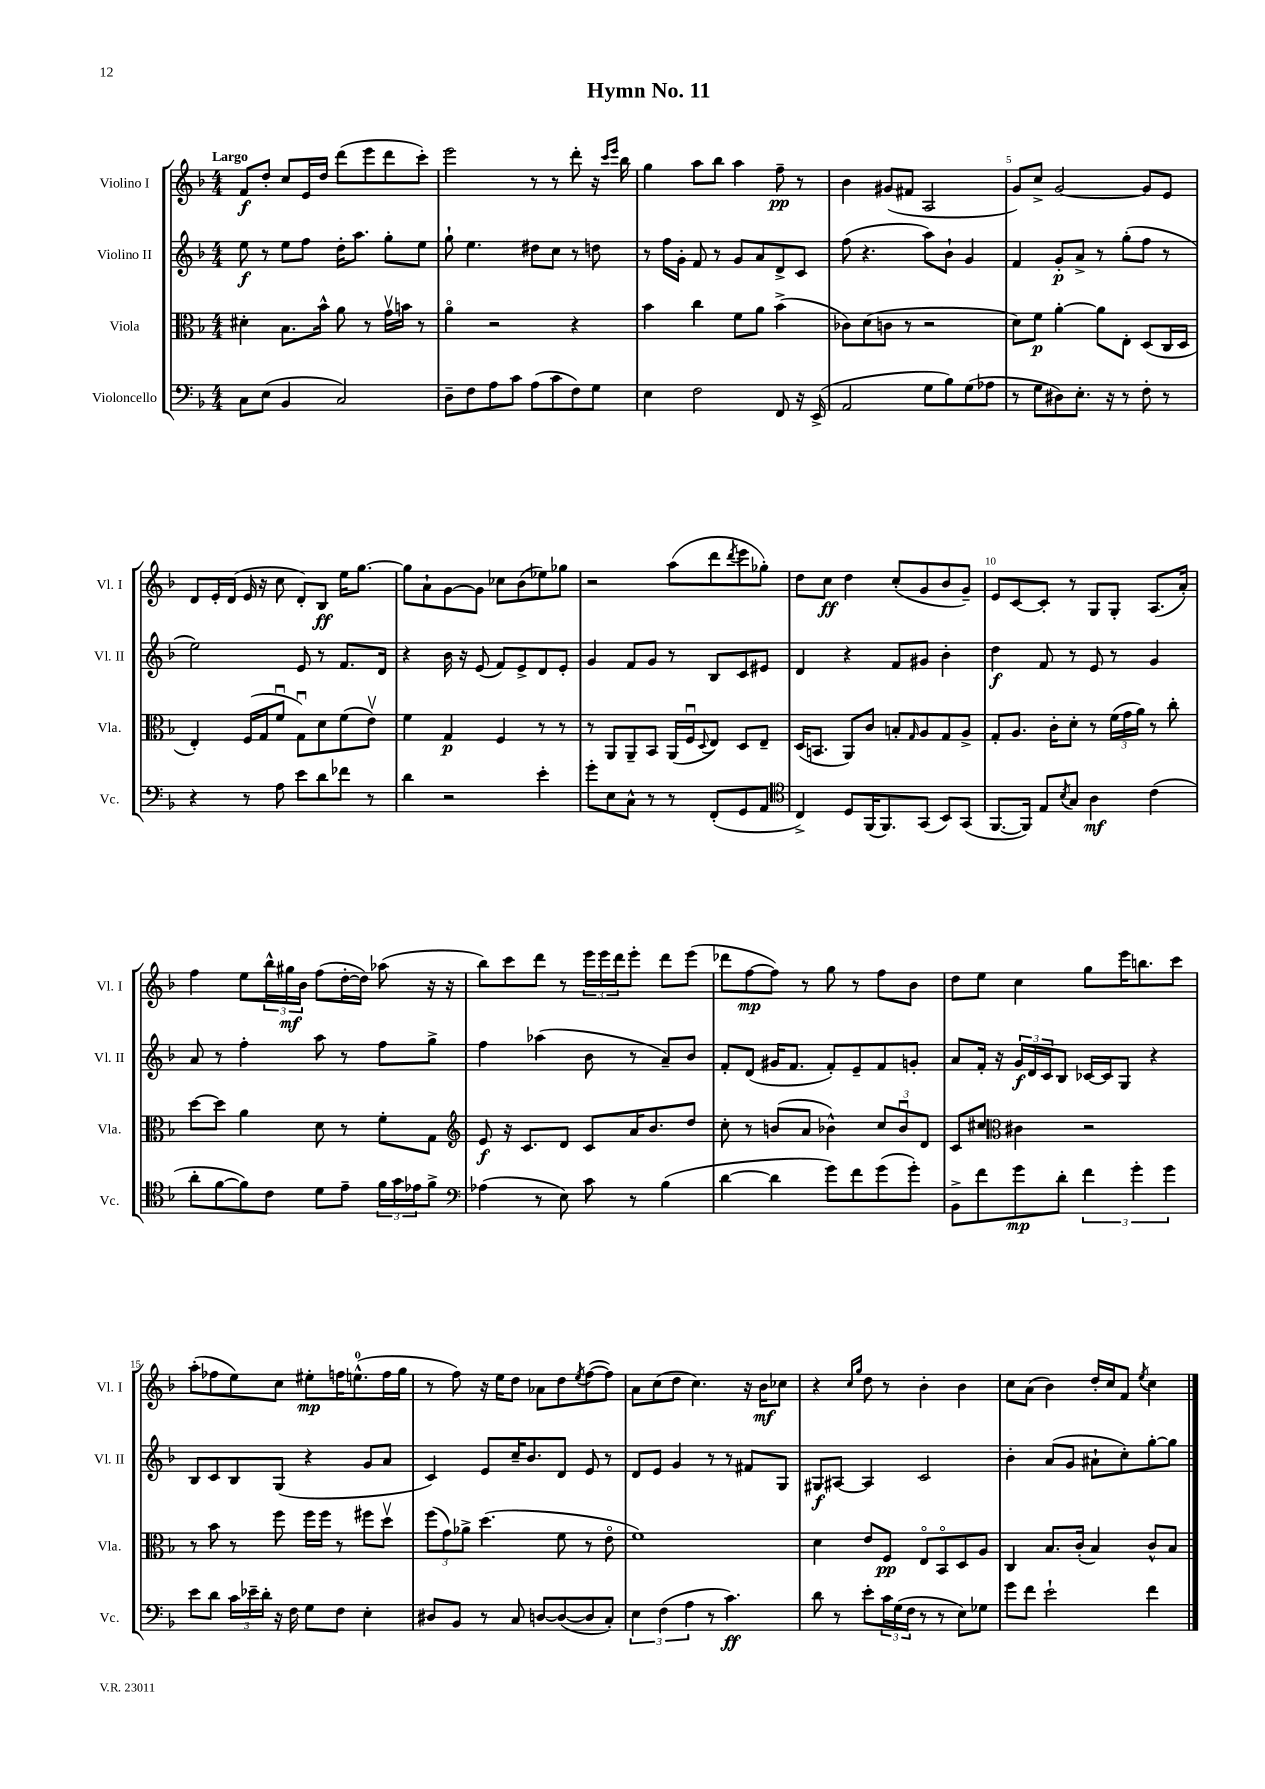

**kern	**kern	**kern	**kern
*staff4	*staff3	*staff2	*staff1
*clefF4	*clefC3	*clefG2	*clefG2
*k[b-]	*k[b-]	*k[b-]	*k[b-]
*M4/4	*M4/4	*M4/4	*M4/4
8C	4d#'	8ee	8f
(8E	.	8r	8dd'
4BB-	8.B-	8ee	8cc
.	.	8ff	16e
.	16b-^^	.	16dd
2C)	8a	16dd'	(8ddd
.	.	8.aa	.
.	8r	.	8eee
.	16gv	8gg'	8ddd
.	16b	.	.
.	8r	8ee	8ccc')
=	=	=	=
8D~	4ao	8gg`	2eee
8F	.	4.ee	.
8A	2r	.	.
8c	.	.	.
(8A	.	8dd#	8r
8c	.	8cc	8r
8F)	4r	8r	8ddd'
8G	.	8dd	16r
.	.	.	16qqccc
.	.	.	16qqeee
.	.	.	16bb-
=	=	=	=
4E	4b-	8r	4gg
.	.	16ff	.
.	.	16g'	.
2F	4cc	8f	8aa
.	.	8r	8bb-
.	8f	8g	4aa
.	8a	8a	.
8FF	(4b-^	8d^	8ff~
16r	.	8c	8r
(16EE^	.	.	.
=	=	=	=
2AA	8c-)	(8ff	4b-
.	(8d	4.r	.
.	8c	.	(8g#
.	8r	.	8f#
8G	2r	8aa)	2A
8B-)	.	8b-`	.
(8G	.	4g	.
8A-	.	.	.
=	=	=	=
8r	8d)	4f	8g)
8G	8f	.	8cc^
8D#)	[4a'	8g'	[2g
8.E'	.	8a^	.
.	8a]	8r	.
16r	.	.	.
8r	8E'	(8gg'	.
8F'	(8D	8ff	8g]
8r	16C	8r	8e
.	16D	.	.
=	=	=	=
4r	4E')	2ee)	8d
.	.	.	16e'
.	.	.	(16d
8r	(16F	.	16e
.	16G	.	16r
8A	8fu	.	8cc
8e	8Gu)	8e	8d')
8d	8d	8r	8B-
8f-	(8f	8.f	16ee
.	.	.	[8.gg
8r	8ev)	.	.
.	.	16d	.
=	=	=	=
4d	4f	4r	8gg]
.	.	.	8a`
2r	4G	16b-	[8g
.	.	16r	.
.	.	(8e	8g]
.	4F	8f)	8cc-
.	.	8e^	(8b-
4e'	8r	8d	8ee-)
.	8r	8e'	8gg-
=	=	=	=
8g'	8r	4g	2r
8E	8AA	.	.
8C^^	8AA~	8f	.
8r	8BB-	8g	.
8r	(16AA	8r	(8aa
.	16Fu	.	.
.	8qqD	.	.
(8FF'	8E)	8B-	8ddd
.	.	.	8qddd
8GG	8D	8c	8eee
8AA	8E~	8e#	8gg-')
=	=	=	=
*clefC4	*	*	*
4C^)	(16D	4d	8dd
.	8.BB	.	.
.	.	.	8cc
8D	8AA)	4r	4dd
(16FF	8c	.	.
8.FF)	.	.	.
.	8B'	8f	(8cc'
.	16qqG	.	.
(8GG	8A	8g#	8g
8BB-)	8G	4b-'	8b-
(8GG	8A^	.	8g~)
=	=	=	=
[8.FF	8G'	4dd	8e
.	8.A	.	[8c
16FF])	.	.	.
8E	.	8f	8c']
.	16c'	.	.
8qB-	.	.	.
8G	8d'	8r	8r
4A	8r	8e	8G
.	(24f	8r	8G'
.	24g	.	.
.	24a)	.	.
(4c	8r	4g	(8.A
.	8cc'	.	.
.	.	.	16a')
=	=	=	=
8a'	[8dd	8a	4ff
[8f	8dd]	8r	.
8f])	4a	4ff'	8ee
8c	.	.	24bb-^^
.	.	.	24gg#
.	.	.	24b-
8d	8d	8aa	(8ff
8e~	8r	8r	[16dd'
.	.	.	16dd])
24f	8f'	8ff	(8aa-
24g	.	.	.
24e-	.	.	.
8f^	8G	8gg^	16r
.	.	.	16r
=	=	=	=
*clefF4	*clefG2	*	*
(4A-	8e	4ff	8bb-)
.	16r	.	8ccc
.	8.c	.	.
8r	.	(4aa-	8ddd
8E)	8d	.	8r
8c	8c	8b-	24eee
.	.	.	24eee
.	.	.	24ddd
8r	16a	8r	8eee'
.	8.b-	.	.
(4B-	.	8a~)	8ddd
.	8dd	8b-	(8eee
=	=	=	=
[4d	8cc'	8f'	8ddd-
.	8r	(8d	[8ff
4d]	(8b	16g#	8ff])
.	.	8.f	.
.	8a	.	8r
8g)	4b-^^)	8f')	8gg
8f	.	8e~	8r
(8g	12cc	8f	8ff
.	12b-u	.	.
8g')	.	8g'	8b-
.	12d	.	.
=	=	=	=
8BB-^	8c	8a	8dd
8f	8cc#	16f'	8ee
.	.	16r	.
*	*clefC3	*	*
8g	4c#	24g	4cc
.	.	24d	.
.	.	24c	.
8d'	.	8B-	.
6f	2r	[16c-	8gg
.	.	16c-]	.
.	.	8G	16eee
6g'	.	.	.
.	.	.	8.bb
.	.	4r	.
6g	.	.	.
.	.	.	8ccc
=	=	=	=
8e	8r	8B-	(8aa'
8d	8b-	8c	8ff-
24c	8r	8B-	8ee)
24e-~	.	.	.
24d'	.	.	.
16r	8ff	(8G	8cc
16F	.	.	.
8G	16ff	4r	8ee#'
.	16ff	.	.
8F	8r	.	16ff
.	.	.	(8.ee^^
4E'	8ff#	8g	.
.	8ddv	8a	16ff
.	.	.	16gg
=	=	=	=
8D#	(12ff	4c)	8r
.	12g)	.	.
8BB-	.	.	8ff)
.	12a-^	.	.
8r	(4.dd	8e	16r
.	.	.	16ee
8C	.	16cc~	8dd
.	.	8.b-	.
[8D	.	.	8a-
(8D_	8f	8d	8dd
.	.	.	8qee
8D]	8r	8e	([8ff
8C')	8eo	8r	8ff])
=	=	=	=
6E	1f)	8d	8a
.	.	8e	(8cc
(6F	.	.	.
.	.	4g	8dd
6A	.	.	.
.	.	.	4.cc)
8r	.	8r	.
4.c)	.	8r	.
.	.	8f#	16r
.	.	.	16b-
.	.	8G	8cc-
=	=	=	=
8d	4d	8G#	4r
8r	.	[8A#	.
.	.	.	16qqcc
.	.	.	16qqgg
8e'	8e	4A#]	8dd
24c	8F	.	8r
(24G	.	.	.
24F	.	.	.
8r	8Eo	2c	4b-'
8r	8BB-o	.	.
8E)	8D	.	4b-
8G-	8A	.	.
=	=	=	=
8g	4C	4b-'	8cc
8f	.	.	(8a
2e`	8.B-	(8a	4b-)
.	.	8g	.
.	(16c'	.	.
.	4B-)	8a#`	16dd'
.	.	.	16cc
.	.	8cc')	8f
.	.	.	8qee
4f	8c^^	[8gg'	4cc
.	8B-	8gg]	.
==	==	==	==
*-	*-	*-	*-
